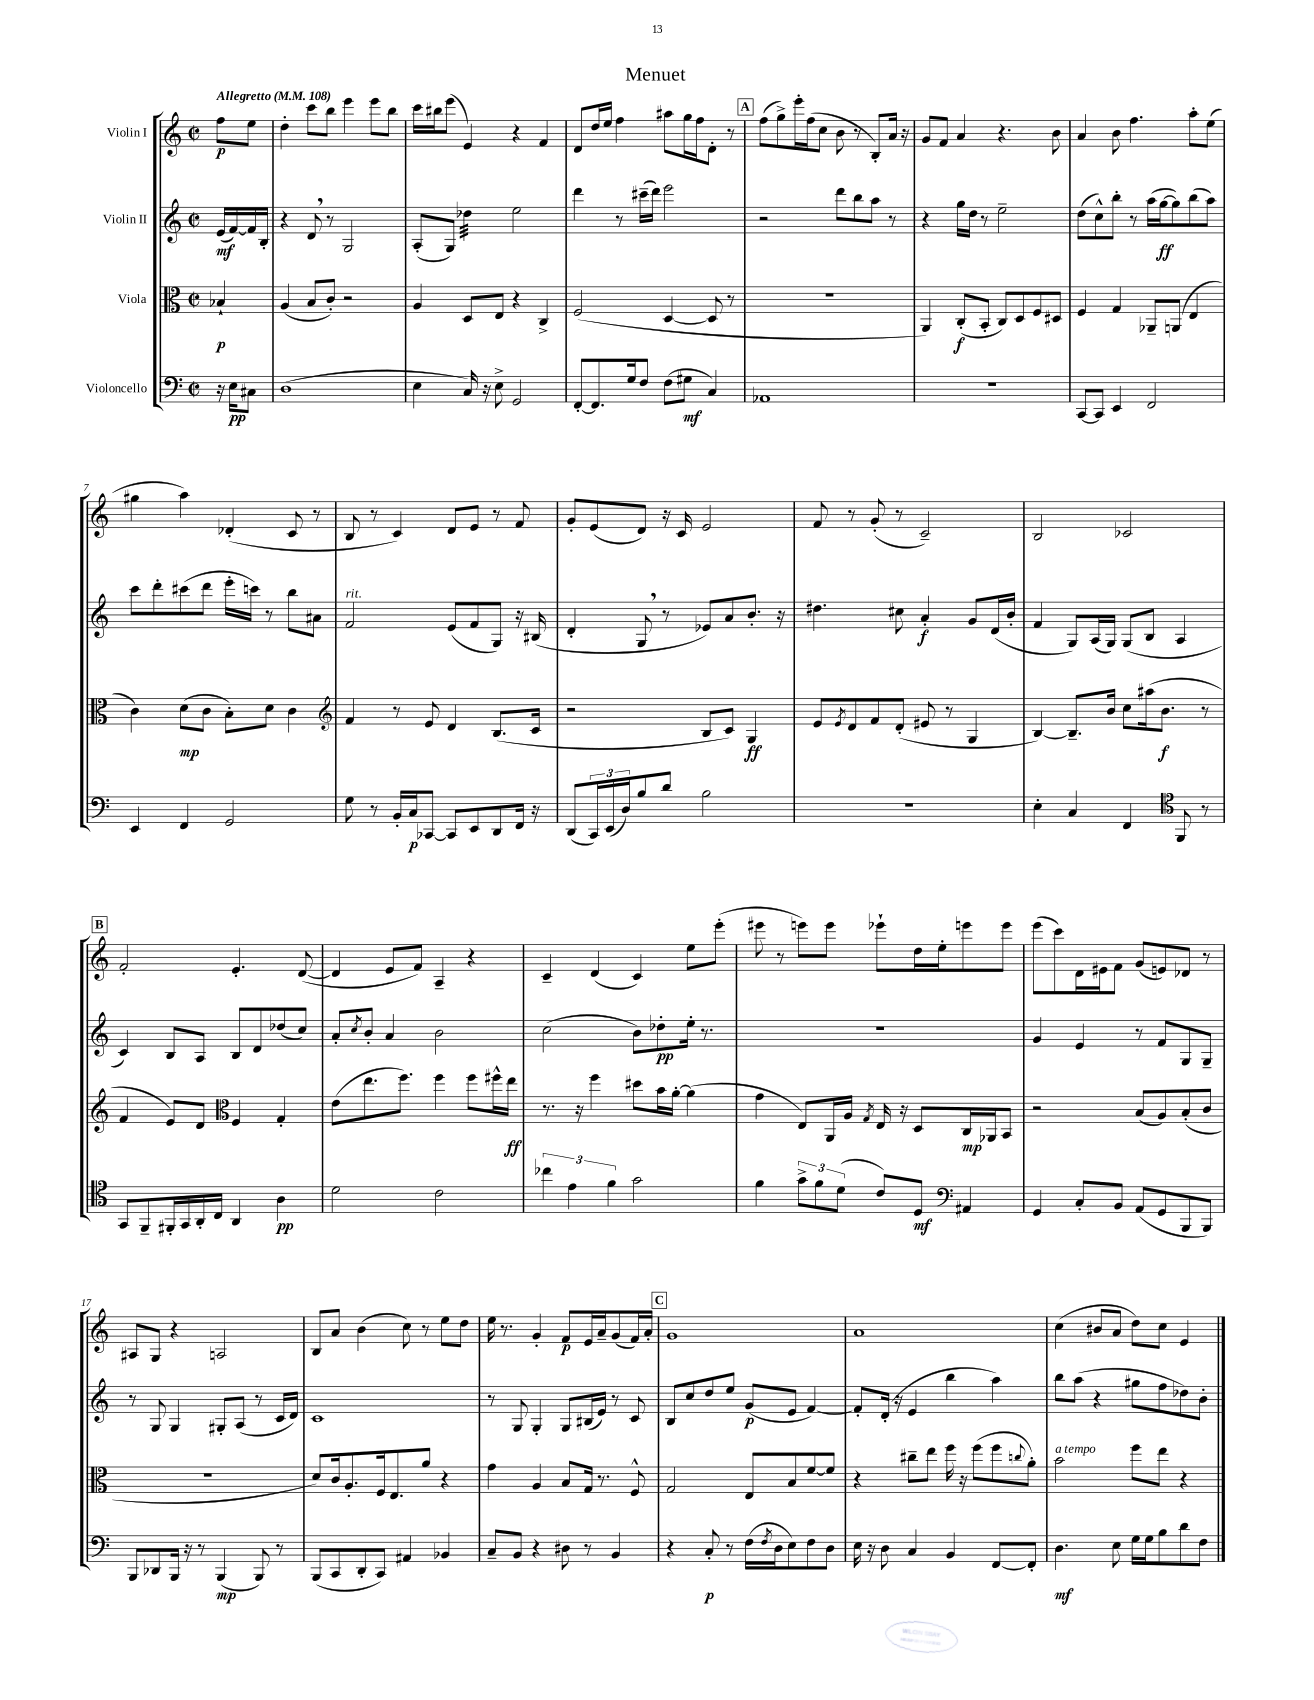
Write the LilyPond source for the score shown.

\header { title = "Menuet" }
<<
\new StaffGroup <<
\new Staff = "s0" \with { instrumentName = "Violin I" } {
    \clef treble \key c \major \defaultTimeSignature \time 2/2 \partial 4 \tempo "Allegretto" 4 = 108
    f''8\p e''8 |
    d''4-. c'''8 b''8 e'''4 e'''8 b''8 |
    c'''16 bis''16 e'''8( e'4) r4 f'4 |
    d'8 d''16 e''16 f''4 ais''8 g''16 f''16 d'8-. r8 |
    \mark \markup { \box "A" } f''8( g''8->) e'''16-. f''16( c''8 b'8 r8 b8-.) a'16 r16 |
    g'8 f'8 a'4 r4. b'8 |
    a'4 b'8 f''4. a''8-. e''8( |
    gis''4 a''4) des'4-.( c'8 r8 |
    b8 r8 c'4) d'8 e'8 r8 f'8 |
    g'8-. e'8( d'8) r16 c'16 e'2 |
    f'8 r8 g'8-.( r8 c'2--) |
    b2 ces'2 |
    \mark \markup { \box "B" } f'2-. e'4.-. d'8~( |
    d'4 e'8 f'8) a4-- r4 |
    c'4-- d'4( c'4) e''8 e'''8-.( |
    eis'''8 r8 e'''8) e'''8 ees'''8-! d''16 e''16-. e'''8 e'''8 |
    e'''8( c'''8) d'16 eis'16 f'8 g'8( e'8) des'8 r8 |
    ais8 g8 r4 a2 |
    b8 a'8 b'4( c''8) r8 e''8 d''8 |
    e''16 r8. g'4-. f'8\p e'16 a'16-- g'8( f'16) a'16-. |
    \mark \markup { \box "C" } g'1 |
    a'1 |
    c''4( bis'8 a'8 d''8) c''8 e'4 \bar "|." |
}
\new Staff = "s1" \with { instrumentName = "Violin II" } {
    \clef treble \key c \major \defaultTimeSignature \time 2/2 \partial 4
    e'16\mf( f'16~) f'16 b16-. |
    r4 d'8 \breathe r8 g2 |
    a8-.( g8) des''4:32 e''2 |
    d'''4 r8 cis'''16--( d'''16) e'''2 |
    \mark \markup { \box "A" } r2 d'''8 b''8 a''8 r8 |
    r4 g''16 d''16 r8 e''2-- |
    d''8( c''8-^) b''8-. r8 a''16( g''16~\ff g''8) b''8( a''8) |
    c'''8 d'''8-. cis'''8( d'''8 e'''16-. c'''16) r8 b''8 ais'8 |
    f'2^\markup { \italic "rit." } e'8( f'8 g8) r16 bis16( |
    d'4-. g8 \breathe r8 ees'8) a'8 b'8.-. r16 |
    dis''4. cis''8 a'4-.\f g'8 d'16( b'16-. |
    f'4 g8) a16( g16) g8( b8 a4 |
    \mark \markup { \box "B" } c'4) b8 a8 b8 d'8 des''8( c''8) |
    a'8-. \acciaccatura { c''8 } b'8-. a'4 b'2 |
    c''2( b'8) des''8-.\pp e''16-. r8. |
    r1 |
    g'4 e'4 r8 f'8 g8 g8-- |
    r8 g8 g4 gis8-. a8( r8 c'16 d'16) |
    c'1 |
    r8 g8 g4-. g8 bis16( e'16) r8 c'8 |
    \mark \markup { \box "C" } b8 c''8 d''8 e''8 g'8\p( e'8 f'4~) |
    f'8-. d'16-.( r16 e'4 b''4 a''4) |
    b''8 a''8( r4 gis''8 f''8 des''8) b'8-. \bar "|." |
}
\new Staff = "s2" \with { instrumentName = "Viola" } {
    \clef alto \key c \major \defaultTimeSignature \time 2/2 \partial 4
    bes4-!\p |
    a4( b8 c'8-.) r2 |
    a4 d8 e8 r4 c4-> |
    f2( d4~ d8 r8 |
    \mark \markup { \box "A" } r1 |
    a,4) c8-.\f( b,8-. c8) d8 f8 dis8 |
    f4 g4 aes,8-- a,8( e4 |
    c'4) d'8\mp( c'8 b8-.) d'8 c'4 |
    \clef treble f'4 r8 e'8 d'4 b8.( c'16 |
    r2 b8 c'8) g4\ff |
    e'8 \acciaccatura { e'8 } d'8 f'8 d'8-.( eis'8 r8 g4 |
    b4~) b8.-- b'16 c''8 ais''16( b'8.\f r8 |
    \mark \markup { \box "B" } f'4 e'8) d'8 \clef alto f4 g4-. |
    e'8( e''8. f''8.) f''4 f''8 fis''16-^ e''16\ff |
    r8. r16 f''4 dis''8 b'16 a'16~-. a'4( |
    g'4 e8) a,16 a16 \acciaccatura { g8 } e16 r16 d8 c16\mp aes,16 b,8 |
    r2 b8( a8) b8-.( c'8 |
    r1 |
    d'8) c'16 a8.-. f16 e8. a'8 r4 |
    g'4 a4 b8 g16 r8. f8-^ |
    \mark \markup { \box "C" } g2 e8 b8 f'8~ f'8 |
    r4 cis''8-- e''8 f''16 r16 f''8( f''8 \appoggiatura { c''8 } a'8-.) |
    b'2^\markup { \italic "a tempo" } f''8 e''8 r4 \bar "|." |
}
\new Staff = "s3" \with { instrumentName = "Violoncello" } {
    \clef bass \key c \major \defaultTimeSignature \time 2/2 \partial 4
    r16 e16\pp cis8 |
    d1( |
    e4 c16) r16 e8-> g,2 |
    f,8~-. f,8. g16 f8 f8( gis8\mf c4) |
    \mark \markup { \box "A" } aes,1 |
    r1 |
    c,8~ c,8 e,4 f,2 |
    e,4 f,4 g,2 |
    g8 r8 b,16-. c16\p ces,8~ ces,8 e,8 d,8 f,16 r16 |
    d,8( \tuplet 3/2 { c,16) e,16( d16) } b8 d'8 b2 |
    r1 |
    e4-. c4 f,4 \clef tenor f,8 r8 |
    \mark \markup { \box "B" } g,8 f,8-- fis,16-. g,16 a,16-. c16 a,4 a4\pp |
    d'2 c'2 |
    \tuplet 3/2 { ces''4 e'4 f'4 } g'2 |
    f'4 \tuplet 3/2 { g'8-> f'8 d'8( } c'8) d8\mf \clef bass ais,4 |
    g,4 c8-. b,8 a,8( g,8 b,,8 b,,8) |
    b,,8 des,8 b,,16 r16 r8 b,,4\mp( b,,8) r8 |
    b,,8( c,8 d,8-. c,8) ais,4 bes,4 |
    c8-- b,8 r4 dis8 r8 b,4 |
    \mark \markup { \box "C" } r4 c8-.\p r8 f16( \acciaccatura { f8 } d16 e8) f8 d8 |
    e16 r16 d8 c4 b,4 f,8~ f,8-. |
    d4.\mf e8 g16 g16 b8 d'8 f8 \bar "|." |
}
>>
>>
